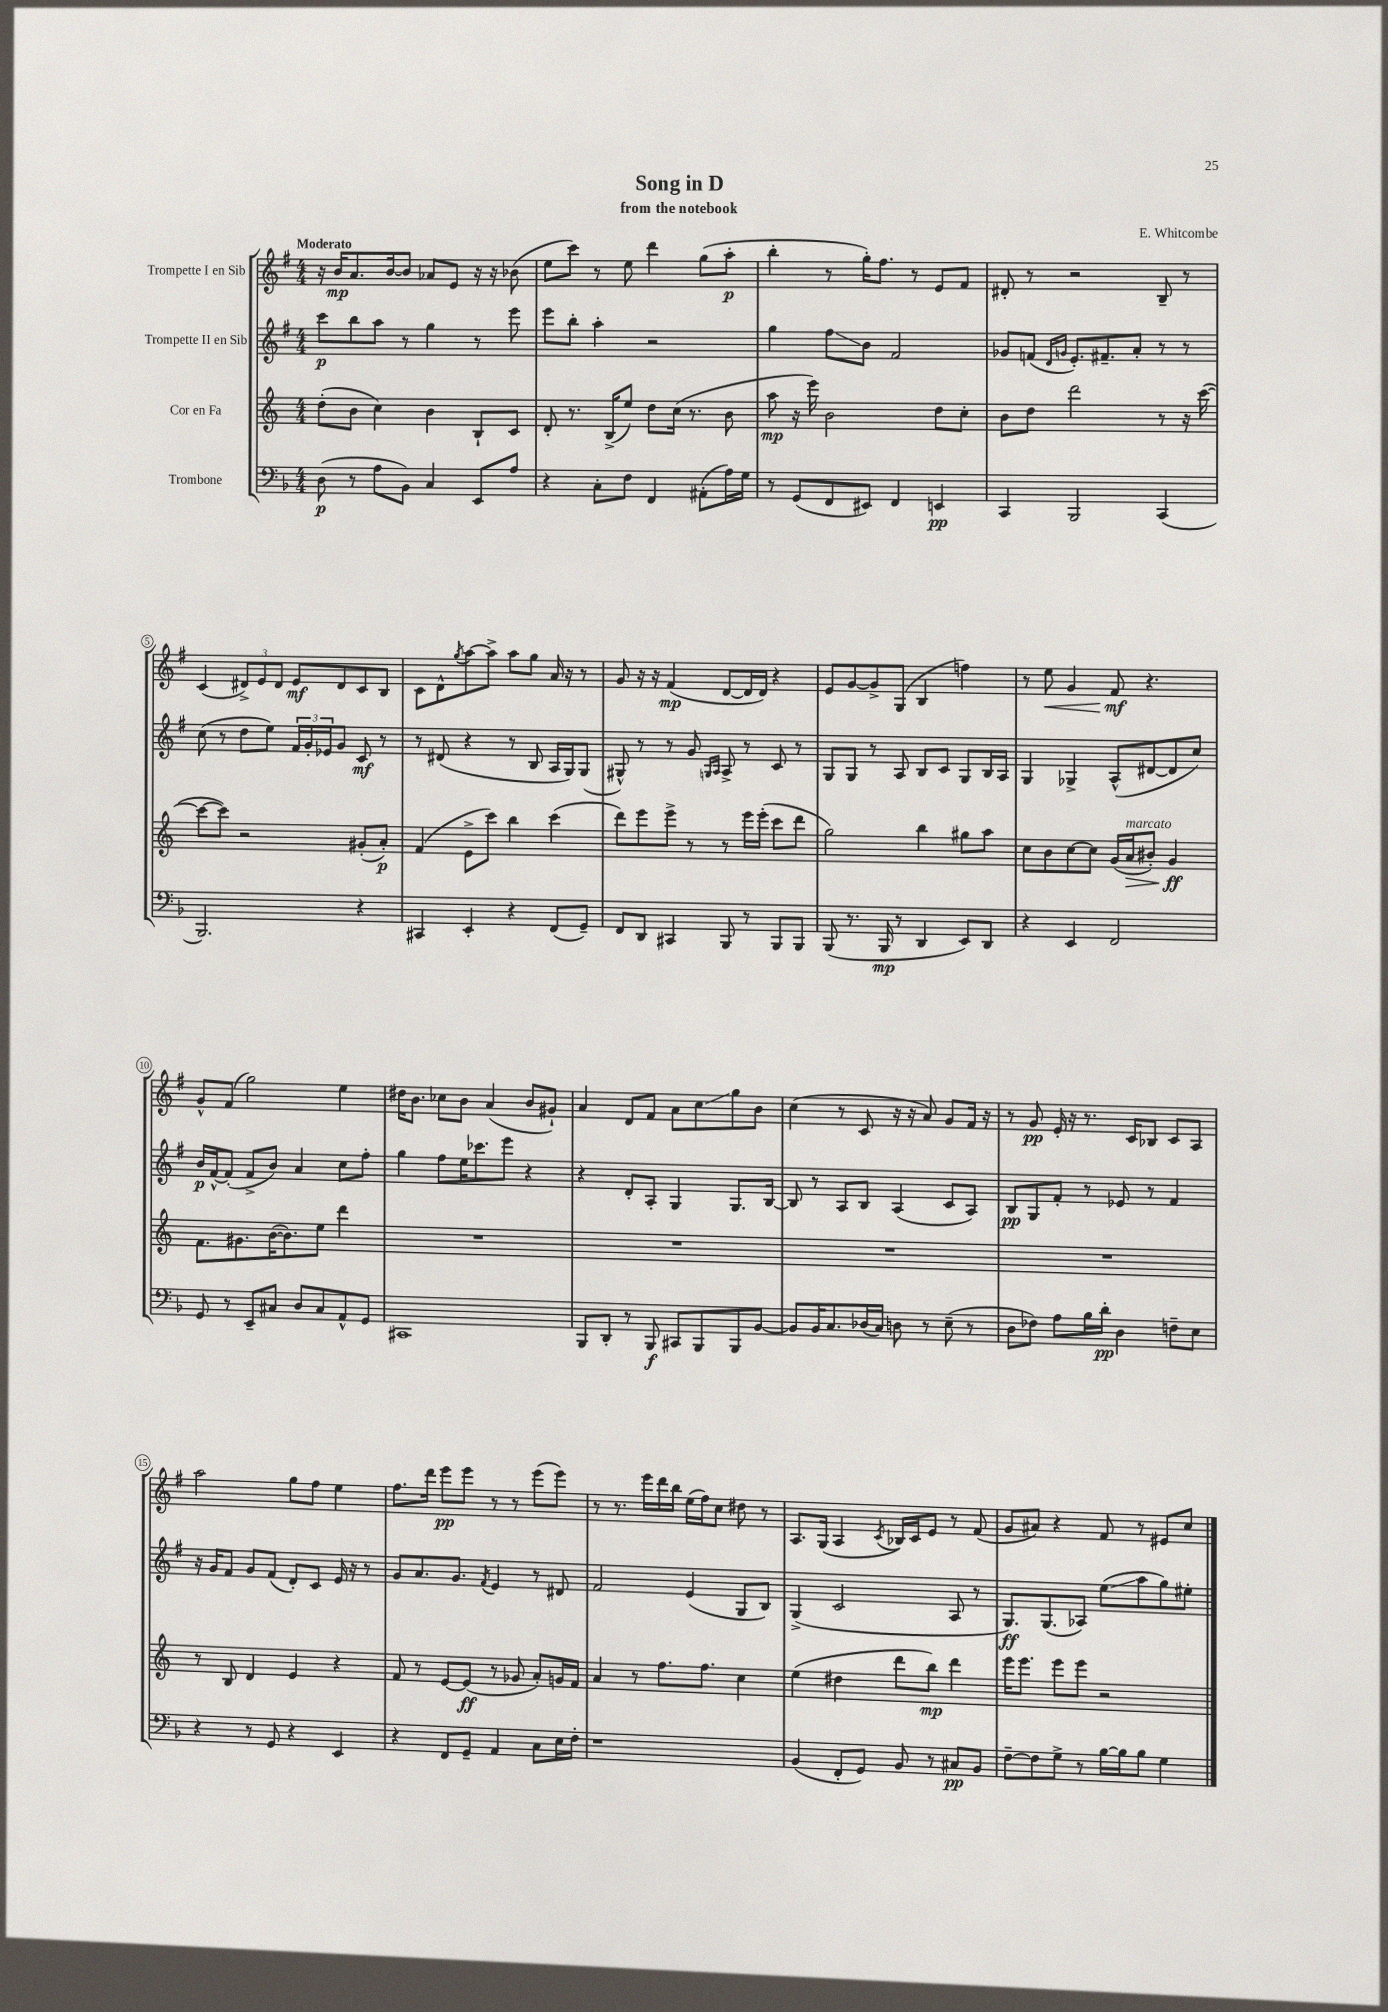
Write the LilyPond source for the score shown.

\header { title = "Song in D" composer = "E. Whitcombe" subtitle = "from the notebook" }
<<
\new StaffGroup <<
\new Staff = "s0" \with { instrumentName = "Trompette I en Sib" } {
    \clef treble \key g \major \numericTimeSignature \time 4/4 \tempo "Moderato"
    r16 b'16\mp a'8. b'16~ b'8 aes'8 e'8 r16 r16 bes'8( |
    e''8 c'''8) r8 e''8 d'''4 g''8( a''8-.\p |
    b''4-. r8 g''16-.) fis''8. r8 e'8 fis'8 |
    dis'8-. r8 r2 b8-- r8 |
    c'4( \tuplet 3/2 { dis'8->) e'8 dis'8 } e'8\mf dis'8 c'8 b8 |
    c'8 d'8-^ \acciaccatura { g''8 } a''8~ a''8-> a''8 g''8 a'16 r16 r8 |
    g'8 r16 r16 fis'4\mp( d'8~ d'16 d'16) r4 |
    e'8 g'8~ g'8-> g8( b4 f''4) |
    r8 e''8\< g'4 fis'8\mf\! r4. |
    g'8-^ fis'8( g''2) e''4 |
    dis''16 b'8. ces''8 b'8 a'4( b'8 gis'8-!) |
    a'4 d'8 fis'8 a'8 c''8\glissando g''8 b'8 |
    c''4( r8 c'8 r16 r16 a'8) g'8 fis'16 r16 |
    r8 g'8\pp e'16-. r16 r8. c'16 bes8 c'8 a8 |
    a''2 g''8 fis''8 e''4 |
    fis''8. d'''16 e'''8\pp e'''8 r8 r8 e'''8( e'''8) |
    r8 r8. e'''16 d'''16 b''16 e''16( fis''16) c''8 dis''8 r8 |
    a8. g16( a4 \acciaccatura { c'8 } bes16) c'16 e'8 r8 fis'8( |
    g'8 ais'8) r4 fis'8 r8 eis'8 c''8 \bar "|." |
}
\new Staff = "s1" \with { instrumentName = "Trompette II en Sib" } {
    \clef treble \key g \major \numericTimeSignature \time 4/4
    c'''8\p b''8 a''8 r8 g''4 r8 e'''8 |
    e'''8 b''8-. a''4-. r2 |
    g''4 fis''8\glissando b'8 fis'2 |
    ges'8 f'8( \grace { d'16 g'16 } e'8.-.) fis'8.-- a'8-. r8 r8 |
    c''8( r8 d''8 e''8) \tuplet 3/2 { fis'16 g'16-. ees'16 } g'8 c'8\mf r8 |
    r8 dis'8( r4 r8 b8 a16 g16) g8( |
    gis8-^) r8 r8 g'8 \grace { g16 a16 } a8-> r8 c'8 r8 |
    g8 g8 r8 a8 b8 c'8 g8 b16 a16 |
    g4 ges4-> a8-^( dis'8~ dis'8 c''8) |
    b'16\p fis'16~-^ fis'8-.( fis'8-> b'8) a'4 c''8 fis''8-. |
    g''4 fis''8 e''16 ces'''8. e'''8 r4 |
    r4 d'8-. a8-. g4 g8. b16~ |
    b8 r8 a8 b8 a4( c'8 a8) |
    b8\pp g8 fis'8-. r8 ees'8 r8 fis'4 |
    r16 g'16 fis'8 g'8 fis'8( d'8-.) c'8 e'16 r16 r8 |
    g'8 a'8. g'8. \acciaccatura { fis'8 } e'4 r8 dis'8 |
    fis'2 e'4( g8 b8) |
    g4->( c'2 a8 r8 |
    g8.\ff) g8.( aes8) e''8\glissando( a''8 g''8) eis''8-. \bar "|." |
}
\new Staff = "s2" \with { instrumentName = "Cor en Fa" } {
    \clef treble \key c \major \numericTimeSignature \time 4/4
    d''8-.( b'8 c''4) b'4 b8-! c'8 |
    d'8-. r8. b16->( e''8) d''8 c''16( r8. b'8 |
    a''8\mp r16 e'''16) b'2 d''8 c''8-. |
    b'8 d''8 d'''2 r8 r16 c'''16~( |
    c'''8~ c'''8) r2 gis'8-.( a'8-.\p) |
    f'4( e'8-> c'''8) b''4 c'''4( |
    d'''8) e'''8 e'''8-> r8 r8 e'''16 e'''16-.( c'''8 d'''8 |
    g''2) b''4 gis''8 a''8 |
    c''8 b'8 c''8~ c''8 g'16( a'16\>^\markup { \italic "marcato" } bis'8-.) g'4\ff\! |
    f'8. gis'8. b'16~( b'8.) e''8 d'''4 |
    R1 |
    R1 |
    R1 |
    R1 |
    r8 b8 d'4 e'4 r4 |
    f'8 r8 e'8~ e'8\ff( r8 ges'8 a'8-.) g'16 f'16 |
    a'4 r8 f''8. f''8. c''4 |
    e''4( dis''4 d'''8 b''8\mp) d'''4 |
    e'''16 e'''8. e'''8 e'''8 r2 \bar "|." |
}
\new Staff = "s3" \with { instrumentName = "Trombone" } {
    \clef bass \key f \major \numericTimeSignature \time 4/4
    d8\p( r8 a8 bes,8) c4 e,8 a8 |
    r4 c8-. f8 f,4 ais,8-.( a16) g16 |
    r8 g,8( f,8 eis,8) f,4 e,4\pp |
    c,4 bes,,2 c,4( |
    bes,,2.) r4 |
    cis,4 e,4-. r4 f,8( g,8--) |
    f,8 d,8 cis,4 bes,,8 r8 bes,,8 bes,,8 |
    bes,,8( r8. bes,,16\mp r8 d,4 e,8) d,8 |
    r4 e,4 f,2 |
    g,8 r8 e,8-- cis8 d8 cis8 a,8-^ g,8 |
    cis,1 |
    bes,,8 d,8-. r8 bes,,8\f cis,8 bes,,8 bes,,8 bes,8~ |
    bes,8 bes,16 c8. des16( c16) d8 r8 e8--( r8 |
    d8 fes8) a8 bes16 d'16-.\pp d4 f8-- e8 |
    r4 r8 g,8 r4 e,4 |
    r4 f,8 g,8-- a,4 c8 e16 f16-. |
    r1 |
    bes,4( f,8-. g,8) bes,8 r8 cis8\pp bes,8 |
    f8~-- f8 g8-> r8 bes16~ bes16 bes8 g4 \bar "|." |
}
>>
>>
\layout { \context { \Score \override BarNumber.stencil = #(make-stencil-circler 0.1 0.3 ly:text-interface::print) } }
